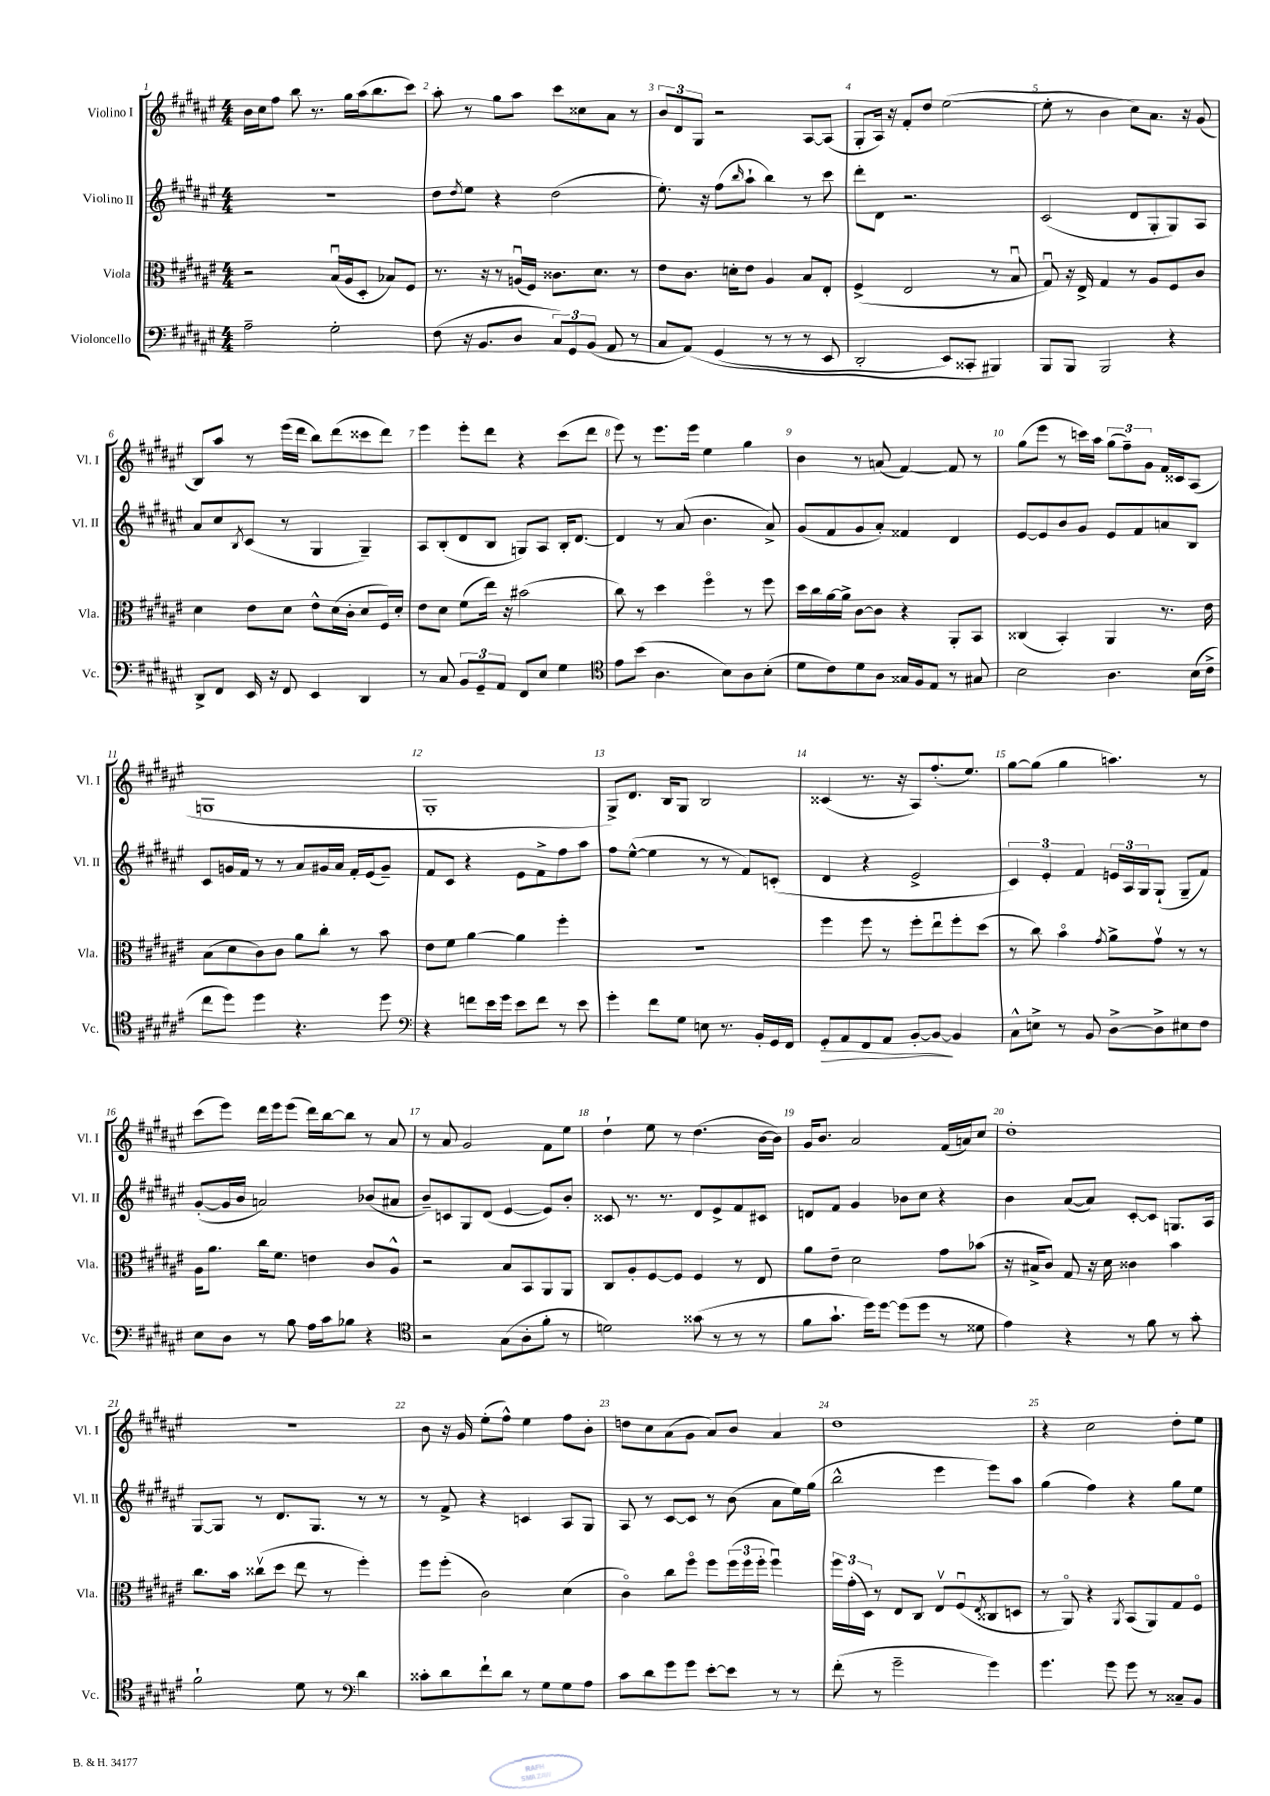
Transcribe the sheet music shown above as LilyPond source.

<<
\new StaffGroup <<
\new Staff = "s0" \with { instrumentName = "Violino I" shortInstrumentName = "Vl. I" } {
    \clef treble \key fis \major \numericTimeSignature \time 4/4
    b'16 cis''16 fis''8 b''8 r8. gis''16 ais''16( b''8. cis'''8) |
    ais''8-. r8 gis''8 ais''8 cis'''8 cisis''8 ais'8 r8 |
    \tuplet 3/2 { b'8 dis'8 gis8 } r2 ais8~ ais8( |
    gis8-. ais16) r16 fis'8-. dis''8 eis''2~( |
    eis''8-. r8 b'4 cis''8) ais'8. r16 gis'8( |
    b8) ais''8 r8 eis'''16( dis'''16 b''8) dis'''8( cisis'''8 dis'''8) |
    eis'''4 eis'''8-. dis'''8 r4 cis'''8( dis'''8 |
    eis'''8) r8 eis'''8. eis'''16 eis''4 gis''4 |
    b'4 r8 a'8( fis'4~) fis'8 r8 |
    gis''8( eis'''8 r8 c'''16) ais''16 \tuplet 3/2 { gis''8( fis''8--) gis'8 } fis'16 cisis'16 ais8( |
    g1 |
    gis1-. |
    gis8->) dis'8. b16 gis8 b2 |
    cisis'4( r8. r16 ais8) fis''8.-.( eis''8.) |
    gis''8~ gis''8( gis''4 a''4.) r8 |
    cis'''8( eis'''8) dis'''16 eis'''16 eis'''8( dis'''16) b''16~ b''8 r8 ais'8 |
    r8 ais'8 gis'2 fis'8 eis''8 |
    dis''4-! eis''8 r8 dis''4.( b'16~ b'16) |
    gis'16 b'8. ais'2 fis'16( a'16) cis''8 |
    dis''1-. |
    R1 |
    b'8 r16 gis'16 eis''8-.( fis''8-^) eis''4 fis''8 b'8-. |
    d''8 cis''8 ais'8( gis'8 ais'8) b'8 ais'4 |
    dis''1 |
    r4 cis''2 dis''8-. eis''8 \bar "|." |
}
\new Staff = "s1" \with { instrumentName = "Violino II" shortInstrumentName = "Vl. II" } {
    \clef treble \key fis \major \numericTimeSignature \time 4/4
    R1 |
    dis''8 \acciaccatura { dis''8 } eis''8 r4 dis''2( |
    eis''8.-.) r16 fis''8( \grace { b''16 } ais''8-! b''4) r8 cis'''8 |
    dis'''8-. dis'8 r2. |
    cis'2( dis'8 gis8-. gis8) ais8 |
    ais'8 cis''8 \acciaccatura { b8 } cis'8( r8 gis4 gis4--) |
    ais8 b8-.( dis'8 b8 g8) ais8 b16-. dis'8.~ |
    dis'4 r8 ais'8( b'4. ais'8->) |
    gis'8( fis'8 gis'8 ais'8-.) fisis'4 dis'4 |
    eis'8~ eis'8 b'8 gis'8 eis'8 fis'8 a'8 b8 |
    cis'8 g'16 fis'16 r8 r8 ais'8 gis'16 ais'16 fis'16-. eis'16( gis'8--) |
    fis'8 cis'8 r4 eis'8 fis'8-> fis''8 ais''8 |
    fis''8 eis''8~-^( eis''4 r8 r8 fis'8) c'8-.( |
    dis'4 r4 eis'2-> |
    \tuplet 3/2 { cis'4) eis'4-. fis'4 } \tuplet 3/2 { e'16 ais16 gis16 } gis8-!( gis8-- fis'8) |
    gis'8~-.( gis'16 b'16 a'2) bes'8( ais'8 |
    b'8--) c'8 gis8 dis'8( eis'4~ eis'8) b'8-. |
    cisis'8 r8. r8. dis'8 eis'8-> fis'8 cis'8 |
    d'8 fis'8 gis'4 bes'8 cis''8 r4 |
    b'4 ais'8~( ais'8) cis'8~-. cis'8 g8. ais16 |
    gis8~ gis8 r8 dis'8. gis8. r8 r8 |
    r8 fis'8-> r4 c'4 ais8 gis8 |
    ais8 r8 cis'8~ cis'8 r8 b'8( ais'8 eis''16) gis''16( |
    b''2-^ eis'''4 eis'''8) ais''8 |
    gis''4( fis''4) r4 gis''8 eis''8 \bar "|." |
}
\new Staff = "s2" \with { instrumentName = "Viola" shortInstrumentName = "Vla." } {
    \clef alto \key fis \major \numericTimeSignature \time 4/4
    r2 b16\downbow( ais16 dis8-. bes8) fis8 |
    r8. r16 r8 a16\downbow( fis16) cisis'8. dis'8. r8 |
    eis'8 cis'8. d'16-. eis'8 ais4 b8 eis8-. |
    fis4->( eis2 r8 b8\downbow |
    gis8\downbow) r16 eis16-> gis4 r8 ais8 fis8 cis'8 |
    dis'4 eis'8 dis'8 eis'8-^ dis'16( cis'16-. dis'8 fis16) dis'16-. |
    eis'8 dis'8 fis'8( eis''16) r16 bis'2( |
    cis''8) r8 dis''4 fis''4\flageolet r8 fis''8 |
    dis''16 cis''16 ais'16~ ais'16-> cis'8~ cis'8 r4 ais,8-. b,8 |
    cisis4( b,4-.) ais,4 r8. eis'16 |
    b8( dis'8 cis'8) cis'8 ais'8 cis''8-. r8 b'8 |
    eis'8 fis'8 ais'4~ ais'4 fis''4-. |
    R1 |
    fis''4 fis''8 r8 fis''8-. eis''8\downbow fis''8-. dis''8( |
    r8 cis''8) b'4\flageolet \acciaccatura { gis'8 } ais'8-> gis'8\upbow r8 r8 |
    ais16 ais'8. cis''16 fis'8. e'4 cis'8 ais8-^ |
    r2 b8 b,8 ais,8 ais,8 |
    cis8 ais8-. fis8~ fis8 fis4 r8 eis8 |
    ais'8 eis'8-- dis'2 gis'8 bes'8( |
    r16 bis16-> cis'8) gis8 r16 dis'16 cisis'4 b'4 |
    cis''8. b'16 cisis''8\upbow( dis''8 eis''8 r8 fis''4-.) |
    fis''8 fis''8-.( cis'2) dis'4( |
    cis'4\flageolet) cis''8 fis''8\flageolet fis''8 \tuplet 3/2 { fis''16( fis''16 fis''16-. } fis''4\downbow) |
    \tuplet 3/2 { fis''16 gis'16-.( dis16) } r8 eis8 cis8 eis8\upbow fis8\downbow( \acciaccatura { eis8 } cisis8 d8 |
    r8 ais,8\flageolet) r4 \acciaccatura { ais,8 } b,8( ais,8) gis8 fis8\flageolet \bar "|." |
}
\new Staff = "s3" \with { instrumentName = "Violoncello" shortInstrumentName = "Vc." } {
    \clef bass \key fis \major \numericTimeSignature \time 4/4
    ais2-- gis2-. |
    fis8( r16 b,8. dis8 \tuplet 3/2 { cis8) gis,8 b,8( } ais,8 r8 |
    cis8 ais,8)\( gis,4( r8 r8 r8 eis,8 |
    dis,2-. eis,8) cisis,8-. bis,,4\) |
    b,,8 b,,8 b,,2 r4 |
    dis,8-> fis,8 eis,16 r16 fis,8 eis,4 dis,4 |
    r8 cis8 \tuplet 3/2 { b,8 gis,8-- ais,8 } fis,8 eis8 gis4 |
    \clef tenor eis'8 b'8( ais4. b8) ais8 b8-.( |
    dis'8 cis'8) dis'8 ais8 gisis16 fis16 eis8 r8 gis8 |
    b2 ais4. b16( cis'16-> |
    cis''8 dis''8) dis''4 r4. dis''8 |
    \clef bass r4 f'8 eis'16 gis'16 eis'8 f'8 r8 eis'8 |
    gis'4-. fis'8 gis8 e8 r8. b,16-. gis,16 fis,16 |
    gis,8-.\> ais,8 fis,8 ais,8 b,8~-. b,8~\! b,4 |
    cis8-^ e8-> r8 b,8 dis8~-> dis8-> eis8 fis8 |
    eis8 dis8 r8 b8 ais16 cis'16 bes8 r4 |
    \clef tenor r2 gis8( ais8-. fis'8-. r8 |
    d'2) gisis'8( r8 r8 r8 |
    fis'8 gis'8.-! dis''16) dis''8~ dis''8( dis''8 r8 disis'8 |
    eis'4) r4 r8 fis'8 r8 gis'8-. |
    fis'2-! dis'8 r8 \clef bass dis'4 |
    cisis'8-. dis'8 fis'8-! dis'8 r8 gis8 gis8 ais8 |
    cis'8 dis'8 gis'8 gis'8 eis'8~-. eis'8 r8 r8 |
    fis'8-.( r8 gis'2-- gis'4) |
    gis'4. gis'8 gis'8 r8 cisis8-- b,8 \bar "|." |
}
>>
>>
\layout { \context { \Score \override BarNumber.break-visibility = ##(#f #t #t) barNumberVisibility = #all-bar-numbers-visible } }
